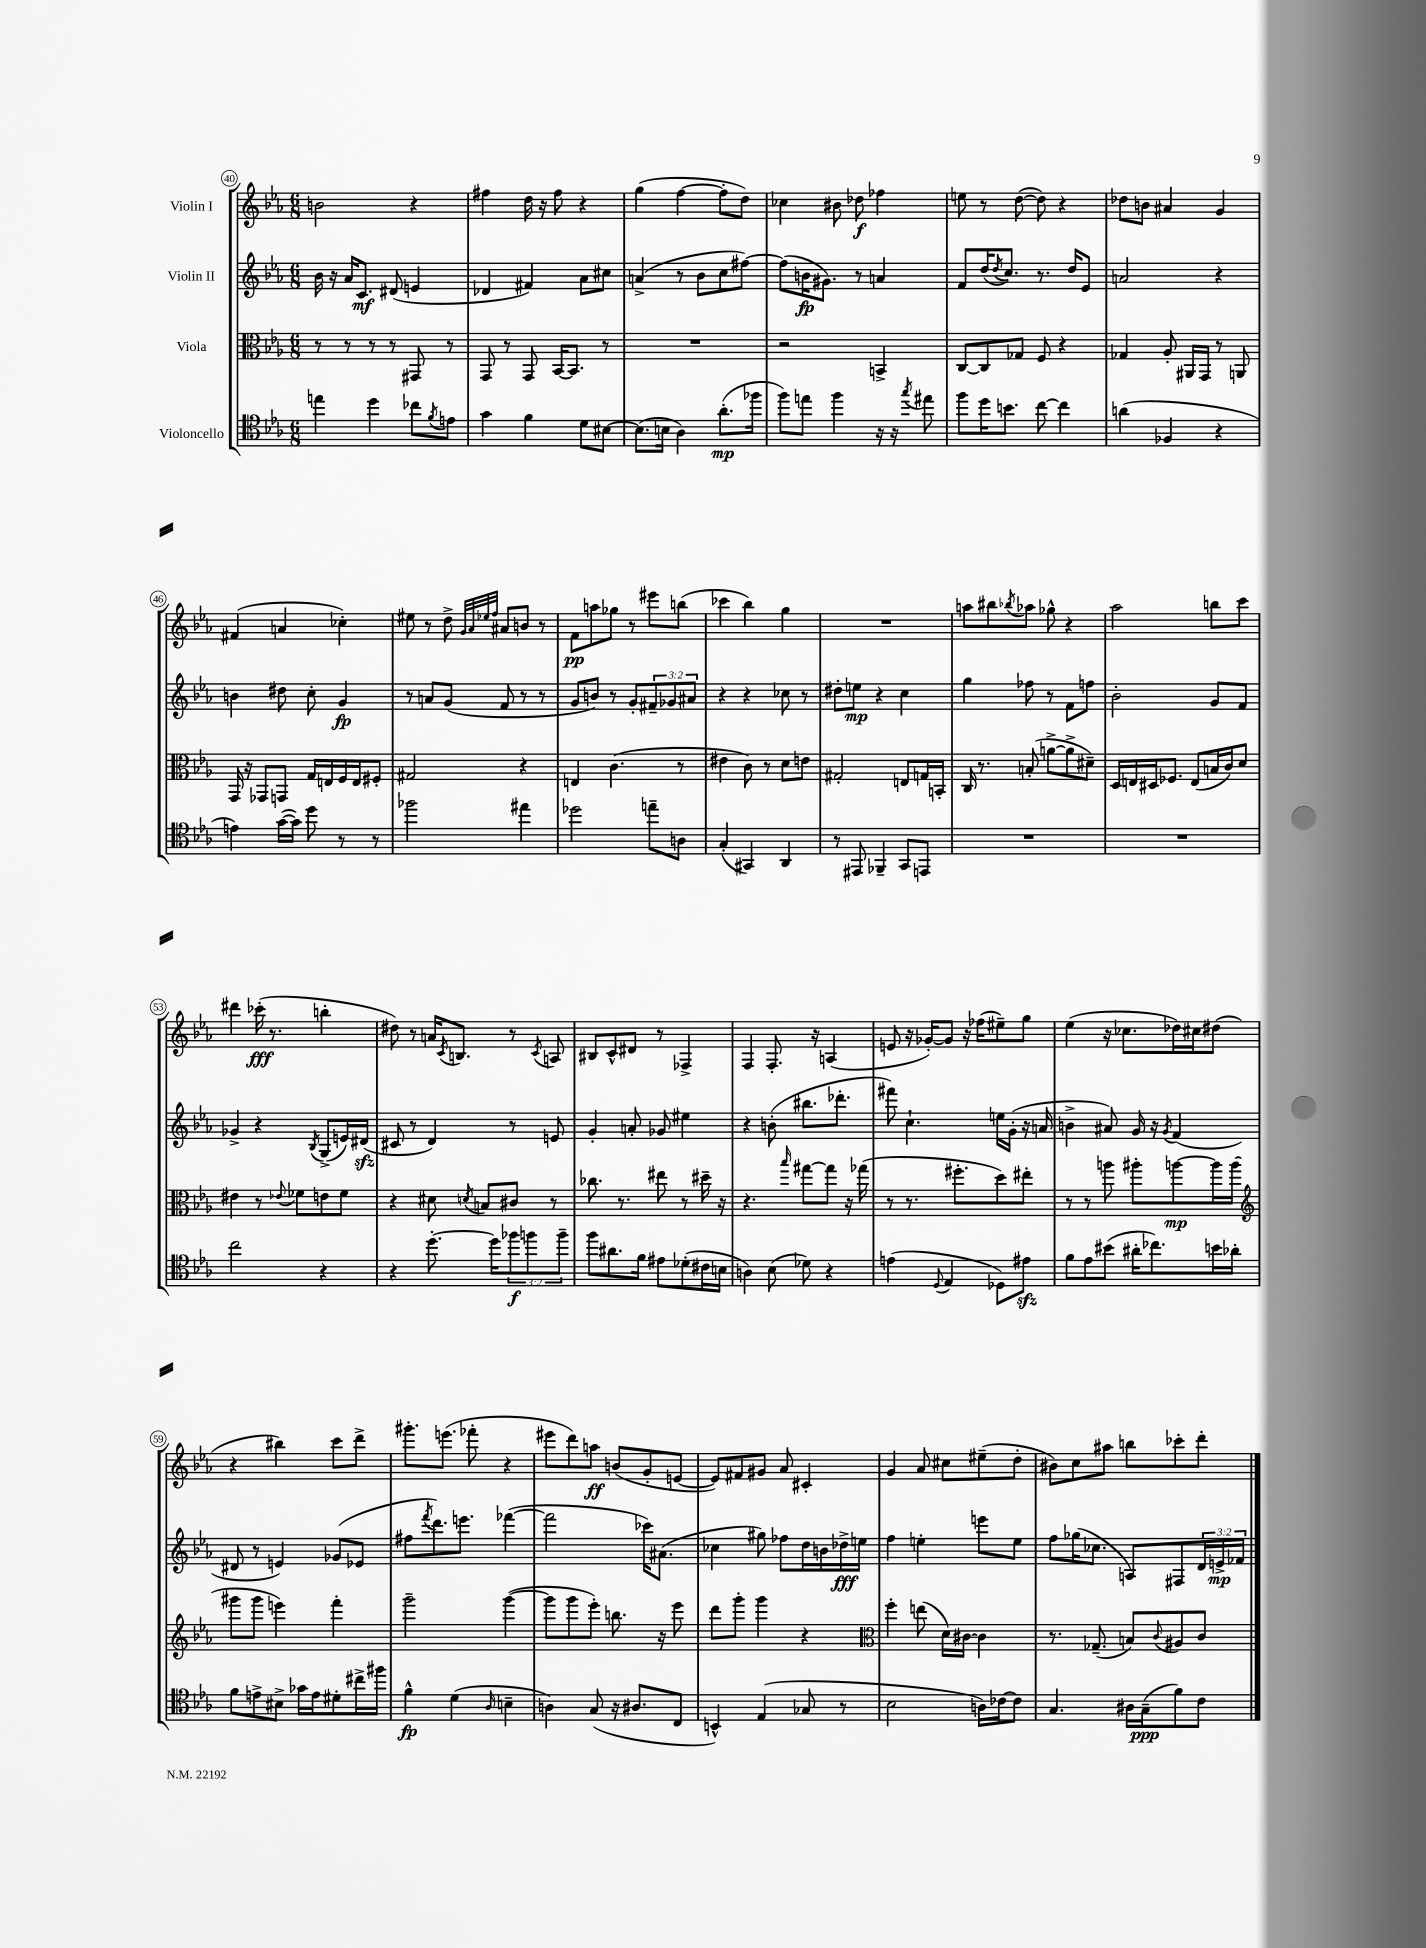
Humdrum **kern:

**kern	**kern	**kern	**kern
*staff4	*staff3	*staff2	*staff1
*clefC4	*clefC3	*clefG2	*clefG2
*k[b-e-a-]	*k[b-e-a-]	*k[b-e-a-]	*k[b-e-a-]
*M6/8	*M6/8	*M6/8	*M6/8
4ee\	8r	16b-\	2b\
.	.	16r	.
.	8r	16a-/LK	.
.	.	8.c/J	.
4dd\	8r	.	.
.	8r	(8d#/	.
8cc-\L	8GG#/	4e/	4r
8qf/	.	.	.
8e\J	8r	.	.
=	=	=	=
4g\	8GG/	4d-/	4ff#\
.	8r	.	.
4f\	8GG/	4f#/)	16dd\
.	.	.	16r
.	[16BB-/LK	.	8ff#\
.	8.BB-/]J	.	.
8d\L	.	8a-\L	4r
[8B#\J	8r	8cc#\J	.
=	=	=	=
(8.B#\]L	2.r	(4a^/	(4gg\
16B\Jk	.	.	.
4A-\)	.	8r	[4ff\
.	.	8b-\L	.
(8.a-'\L	.	8cc\	8ff'\]L
.	.	[8ff#\J)	8dd\J)
16ff-\Jk	.	.	.
=	=	=	=
8ff\L)	2r	(8ff#\]L	4cc-\
8ee\J	.	16b\K	.
.	.	8.g#\J)	.
4ff\	.	.	8b#\
.	.	8r	8dd-\
16r	4BB^/	4a/	4ff-\
16r	.	.	.
8qgg/	.	.	.
8ee#\	.	.	.
=	=	=	=
8ff\L	[8C/L	8f/L	8ee\
16dd\K	8C/]	(16dd/K	8r
.	.	8qdd/	.
8.b\J	.	8.cc/J)	.
.	8G-/J	.	([8dd\
[8cc\	8F/	8.r	8dd\])
4cc\]	4r	.	4r
.	.	16dd/LK	.
.	.	8e-/J	.
=	=	=	=
(4a\	4G-/	2a/	8dd-\L
.	.	.	8b\J
4F-/	8A-'/	.	4a#/
.	16AA#/LL	.	.
.	16GG/JJ	.	.
4r	8r	4r	4g/
.	8AA/	.	.
=	=	=	=
4e\)	16GG/	4b\	(4f#/
.	16r	.	.
.	8GG-/L	.	.
([16g\LL	8GG/J	8dd#\	4a/
16g\]JJ)	.	.	.
8dd\	16G/LL	8cc'\	.
.	16E/	.	.
8r	16F/	4g/	4cc-'\)
.	16E/J	.	.
8r	8F#'/J	.	.
=	=	=	=
2ff-\	2G#/	8r	8ee#\
.	.	8a/L	8r
.	.	(8g/J	8dd^\
.	.	.	32qqg/LLL
.	.	.	32qqa-/
.	.	.	32qqee-/
.	.	.	32qqff/JJJ
.	.	8f/	8a#/L
4ee#\	4r	8r	8b/J
.	.	8r	8r
=	=	=	=
2dd-\	4E/	8g/L	8f\L
.	.	8b/J)	8aa\
.	(4.c\	8r	8gg-\J
.	.	8g'/L	8r
8ee~\L	.	12f#~/	8eee#\L
.	.	12g-/	.
8A\J	8r	.	(8bb\J
.	.	12a#/J	.
=	=	=	=
(4G'/	4e#\	4r	4ccc-\
4GG#/)	8c\)	4r	4bb-\)
.	8r	.	.
4AA-/	8d\L	8cc-\	4gg\
.	8e\J	8r	.
=	=	=	=
8r	2G#'/	8dd#'\L	2.r
8EE#/	.	8ee\J	.
4FF-~/	.	4r	.
8GG/L	8E/L	4cc\	.
8EE/J	16G/L	.	.
.	16BB'/JJ	.	.
=	=	=	=
2.r	16C/	4gg\	8aa\L
.	8.r	.	.
.	.	.	8bb#\
.	.	.	8qbb-/
.	(8B'/	8ff-\	8aa-\J
.	[8a^\L	8r	8gg-^^\
.	8a^\]	8f\L	4r
.	8d#~\J)	8ff\J	.
=	=	=	=
2.r	16D/LL	2b-'\	2aa-\
.	16E/	.	.
.	16D#/J	.	.
.	8.F-/J	.	.
.	(8E/L	.	.
.	16B/L	8g/L	8bb\L
.	16c/J)	.	.
.	8d/J	8f/J	8ccc\J
=	=	=	=
2cc\	4e#\	4g-^/	4ddd#\
.	8r	4r	(16ccc-'\
.	.	.	8.r
.	8qqe-/	.	.
.	8f-\L	.	.
.	.	8qB-/	.
4r	8e\	(8G^/L	4bb'\
.	8f-\J	16e/L)	.
.	.	(16d#/JJ	.
=	=	=	=
4r	4r	8c#/	8dd#\)
.	.	8r	8r
[8.dd'\	8d#\	4d/)	16a/LK
.	.	.	8qc/
.	.	.	8.B/J
.	8qd/	.	.
.	8B/L	.	.
16dd\]LK	.	.	.
12ff-\	8c#/J	8r	8r
12ff\	.	.	.
.	.	.	8qc/
.	8r	8e/	8A/
12ff~\J	.	.	.
=	=	=	=
8ff\L	8.cc-\	4g'/	8B#/L
8.a#\	.	.	8c^^/
.	8.r	.	.
.	.	8a'/	8d#/J
16f\Jk	.	.	.
8e#\L	8ee#\	8g-/	8r
(8d-'\	8r	4ee#\	4F-^/
16c#\L	16dd#~\	.	.
16B\JJ	16r	.	.
=	=	=	=
4A\)	4.r	4r	4F/
(8B-\	.	(8b'\	8.F'/
.	16qqbb-/	.	.
8d-\)	[8gg#\L	8.bb#\L	.
.	.	.	16r
4r	8gg#\]J	.	(4A/
.	.	8.ddd-'\J	.
.	16r	.	.
.	(16gg-\	.	.
=	=	=	=
(4e\	8r	8fff#\)	8e/
.	8.r	4.cc`\	16r
.	.	.	[16g-'/LK)
8qqD/	.	.	.
4E-/	.	.	8g-/]J
.	8.ff#'\L	.	.
.	.	.	16r
.	.	.	(16ff-\LK
8D-\L)	8dd\)	16ee\LL	8ee#~\)
.	.	(16g'\JJ	.
8e#\J	8ee#'\J	16r	8gg\J
.	.	16a/	.
=	=	=	=
8f\L	8r	4b^\	(4ee-\
8e-\	8r	.	.
(8b#\J	8aa\	8a#/)	16r
.	.	.	8.cc-\L
16a#'\LK	8aa#'\L	16g/	.
8.cc-\)	.	16r	.
.	.	8qg/	.
.	[8aa\	(4f/	16dd-\L)
.	.	.	16cc#\J
16b\L	16aa\]L	.	(8dd#\J
16a-'\JJ	(16aa\JJ	.	.
=	=	=	=
*	*clefG2	*	*
8f\L	8ggg#\L	8d#/	4r
8e^\	8ggg#\J	8r	.
8B#^\J	4eee\)	4e/)	4bb#\)
16g-\LL	.	.	.
16e\J	.	.	.
8d#'\	4fff'\	(8g-/L	8ccc\L
16cc#^\L	.	8e-/J	8ddd^\J
16ff#\JJ	.	.	.
=	=	=	=
4f^^\	2ggg~\	8ff#\L	8.ggg#'\L
.	.	8qfff/	.
.	.	8.ddd\)	.
.	.	.	(8.eee\J
(4d\	.	.	.
.	.	8.eee\J	.
.	.	.	8fff-'\
16qqA-/	.	.	.
4B~\	([4ggg\	([4fff-\	4r
=	=	=	=
4A\)	8ggg\]L	2fff-\]	8eee#\L
.	8ggg\	.	8ddd\)
(8G/	8eee-'\J)	.	8aa\J
16r	8.bb\	.	(8b/L
8.A#/L	.	.	.
.	.	16ccc-\LK)	8g'/
.	16r	(8.a#\J	.
8C/J	8eee-\	.	[8e/J
=	=	=	=
4BB^^/)	8ddd\L	4cc-\	8e/]L)
.	8ggg'\J	.	8f#/
(4E-/	4ggg\	8gg#\)	8g#/J
.	.	8ff-\L	8a-/
8G-/	4r	16dd\L	4c#'/
.	.	16b\	.
8r	.	16dd-^\	.
.	.	16ee\JJ	.
=	=	=	=
*	*clefC3	*	*
2B-\	4ff'\	4ff\	4g/
.	(8ee\	4ee'\	8a-/
.	16d\LL)	.	8cc#\L
.	[16c#\JJ	.	.
16A\LL)	4c#\]	8eee\L	(8ee#~\
[16c-\J	.	.	.
8c-\]J	.	8ee\J	8dd'\J
=	=	=	=
4.G/	8.r	8ff\L	8b#\L)
.	.	(16gg-\K	8cc\
.	(8.G-~/	8.cc-\J	.
.	.	.	8aa#\J
16A#\LL	8B/L)	8A/L)	8bb\L
(16G~\J	.	.	.
.	8qqc/	.	.
8f\)	8A#/	8F#/	8ccc-'\
8c\J	8c/J	24d/L	8ddd'\J
.	.	24e^/	.
.	.	24f-/JJ	.
==	==	==	==
*-	*-	*-	*-
